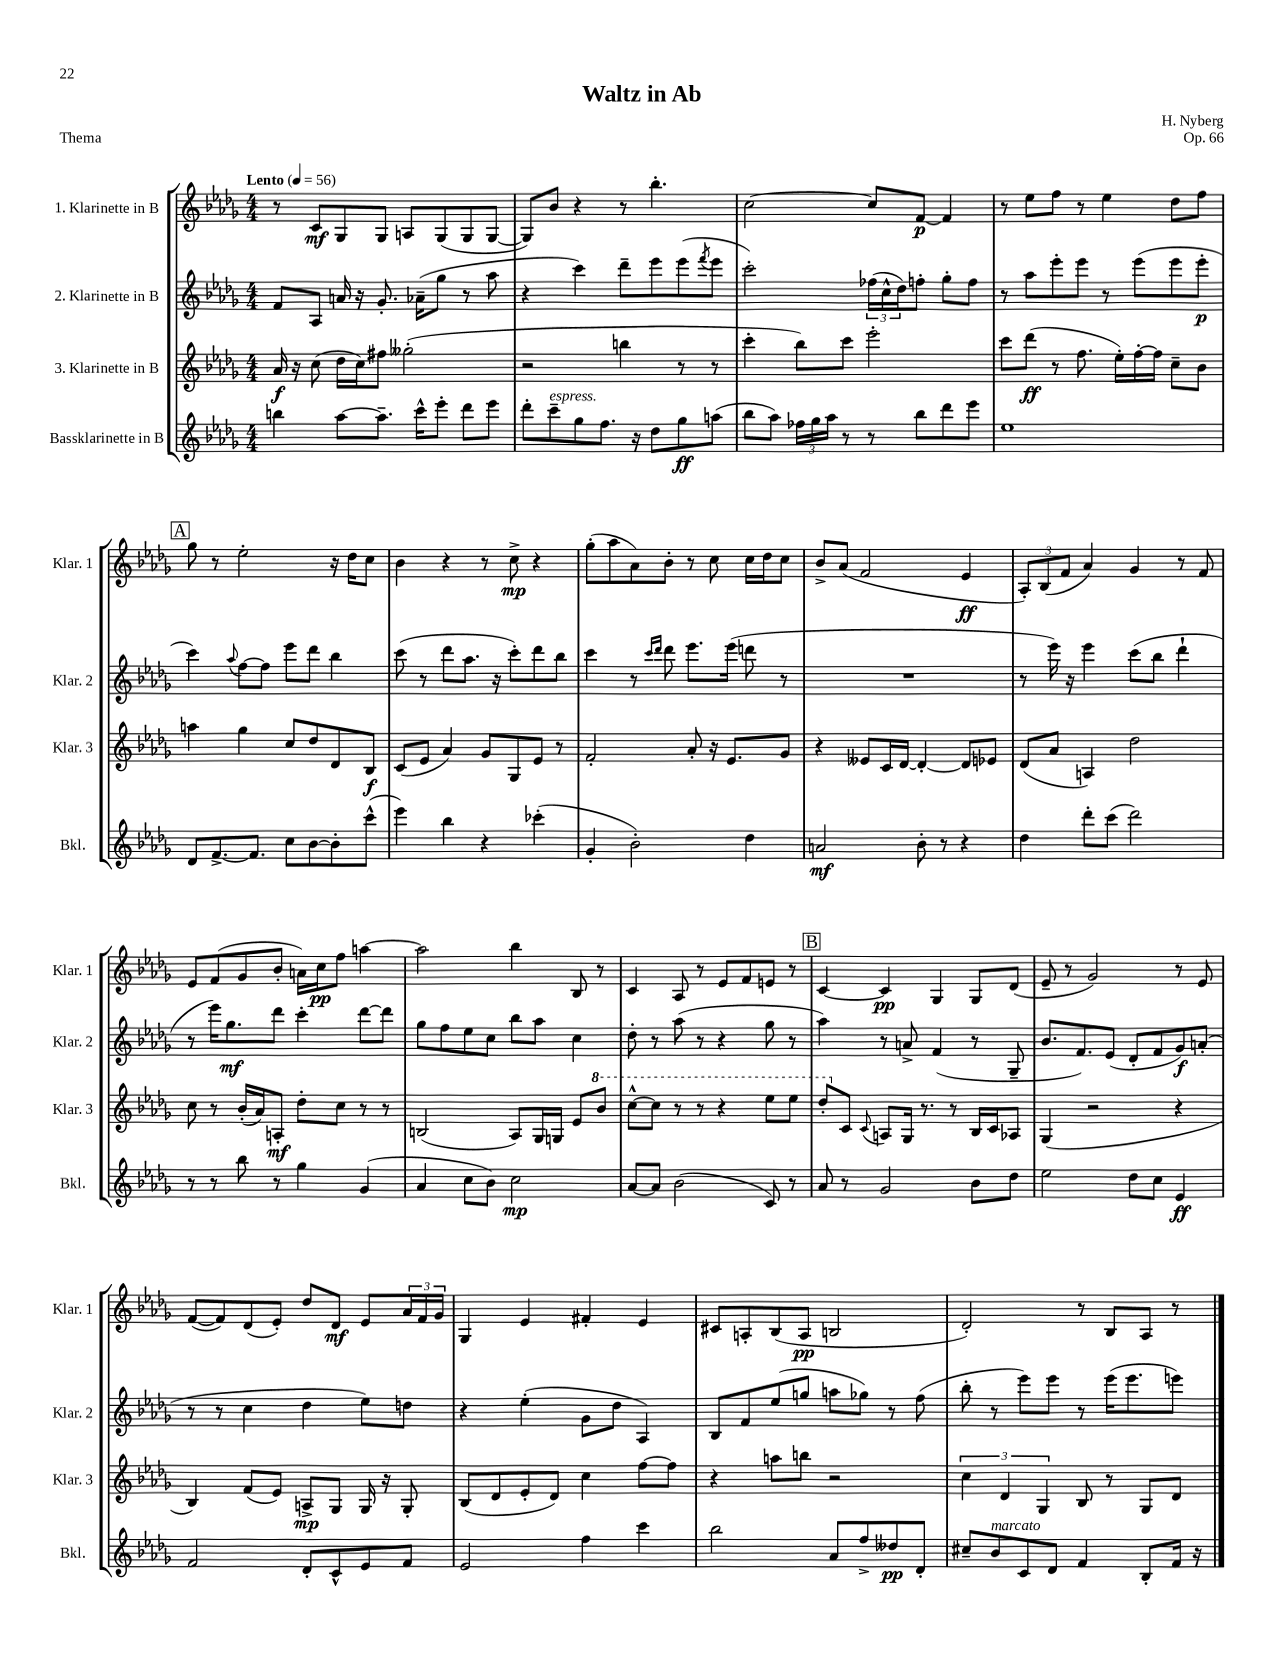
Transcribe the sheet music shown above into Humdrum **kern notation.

**kern	**dynam	**kern	**dynam	**kern	**dynam	**kern	**dynam
*part4	*part4	*part3	*part3	*part2	*part2	*part1	*part1
*staff4	*staff4	*staff3	*staff3	*staff2	*staff2	*staff1	*staff1
*I"Bassklarinette in B	*	*I"3. Klarinette in B	*	*I"2. Klarinette in B	*	*I"1. Klarinette in B	*
*I'Bkl.	*	*I'Klar. 3	*	*I'Klar. 2	*	*I'Klar. 1	*
*clefG2	*	*clefG2	*	*clefG2	*	*clefG2	*
*k[b-e-a-d-g-]	*	*k[b-e-a-d-g-]	*	*k[b-e-a-d-g-]	*	*k[b-e-a-d-g-]	*
*M4/4	*	*M4/4	*	*M4/4	*	*M4/4	*
*MM56	*	*MM56	*	*MM56	*	*MM56	*
=1	=1	=1	=1	=1	=1	=1	=1
!	!	!	!	!	!	!LO:TX:a:B:t=Lento	!
4bbn\	.	16a-/	f	8f/L	.	8r	.
.	.	16r	.	.	.	.	.
.	.	(8cc\	.	8A-/J	.	8c/L	mf
[8aa-\L	.	16dd-\LL	.	16an/	.	8G-/	.
.	.	16cc\J)	.	16r	.	.	.
8.aa-~\J]	.	8ff#X\J	.	8.g-'/	.	8G-/J	.
.	.	(2gg--X'\	.	.	.	8An/L	.
16ccc^^\KL	.	.	.	(16a-X~\KL	.	.	.
8eee-'\J	.	.	.	8gg-\J	.	(8G-/	.
8ddd-\L	.	.	.	8r	.	8G-/	.
8eee-\J	.	.	.	8aa-\	.	[8G-/J	.
=2	=2	=2	=2	=2	=2	=2	=2
8ddd-'\L	.	2r	.	4r	.	8G-/L])	.
!LO:TX:a:i:t=espress.	!	!	!	!	!	!	!
8ccc~\	.	.	.	.	.	8b-/J	.
8gg-\	.	.	.	4ccc\)	.	4r	.
8.ff\J	.	.	.	.	.	.	.
.	.	4bbn\	.	8ddd-~\L	.	8r	.
16r	.	.	.	.	.	.	.
8dd-\L	.	.	.	8eee-\	.	4.bb-'\	.
8gg-\	ff	8r	.	(8eee-\	.	.	.
.	.	.	.	8qfff/	.	.	.
(8aan\J	.	8r	.	8eee-\J	.	.	.
=3	=3	=3	=3	=3	=3	=3	=3
8bb-\L	.	4ccc'\	.	2ccc'\)	.	[2cc\	.
8aa-\J)	.	.	.	.	.	.	.
24ff-X\LL	.	8bb-\L)	.	.	.	.	.
24gg-\	.	.	.	.	.	.	.
24aa-\JJ	.	.	.	.	.	.	.
8r	.	8ccc\J	.	.	.	.	.
8r	.	2eee-'\	.	(24ff-X\LL	.	8cc/L]	.
.	.	.	.	24cc^^\	.	.	.
.	.	.	.	24dd-\J)	.	.	.
8bb-\L	.	.	.	8ffn'\J	.	[8f/J	p
8ddd-\	.	.	.	8gg-'\L	.	4f/]	.
8eee-\J	.	.	.	8ff\J	.	.	.
=4	=4	=4	=4	=4	=4	=4	=4
1ee-	.	8ccc\L	.	8r	.	8r	.
.	.	(8ddd-\J	ff	8aa-\L	.	8ee-\L	.
.	.	8r	.	8eee-'\	.	8ff\J	.
.	.	8.ff\	.	8eee-\J	.	8r	.
.	.	.	.	8r	.	4ee-\	.
.	.	16ee-'\LL)	.	.	.	.	.
.	.	[16ff'\	.	(8eee-\L	.	.	.
.	.	16ff\JJ]	.	.	.	.	.
.	.	8cc~\L	.	8eee-\	.	8dd-\L	.
.	.	8b-\J	.	8eee-'\J	p	8ff\J	.
!!LO:LB:g=z
!!LO:REH:place=s1:t=A
=5	=5	=5	=5	=5	=5	=5	=5
8d-/L	.	4aan\	.	4ccc\)	.	8gg-\	.
[8.f^/	.	.	.	.	.	8r	.
.	.	.	.	8qqaa-/	.	.	.
.	.	4gg-\	.	[8ff\L	.	2ee-'\	.
8.f/J]	.	.	.	.	.	.	.
.	.	.	.	8ff\J]	.	.	.
8cc\L	.	8cc/L	.	8eee-\L	.	.	.
[8b-\	.	8dd-/	.	8ddd-\J	.	.	.
8b-'\]	.	8d-/	.	4bb-\	.	16r	.
.	.	.	.	.	.	16dd-\KL	.
(8ccc^^\J	.	8B-/J	f	.	.	8cc\J	.
=6	=6	=6	=6	=6	=6	=6	=6
4eee-\)	.	(8c/L	.	(8ccc\	.	4b-\	.
.	.	8e-/J	.	8r	.	.	.
4bb-\	.	4a-/)	.	8ddd-\L	.	4r	.
.	.	.	.	8.aa-\J	.	.	.
4r	.	8g-/L	.	.	.	8r	.
.	.	.	.	16r	.	.	.
.	.	8G-/	.	8ccc'\L)	.	8cc^\	mp
(4ccc-X'\	.	8e-/J	.	8ddd-\	.	4r	.
.	.	8r	.	8bb-\J	.	.	.
=7	=7	=7	=7	=7	=7	=7	=7
4g-'/	.	2f'/	.	4ccc\	.	(8gg-'\L	.
.	.	.	.	.	.	8aa-\	.
2b-'\)	.	.	.	8r	.	8a-\)	.
.	.	.	.	16qqccc/LL	.	.	.
.	.	.	.	16qqddd-/JJ	.	.	.
.	.	.	.	8ddd-\	.	8b-'\J	.
.	.	8a-'/	.	8.eee-\L	.	8r	.
.	.	16r	.	.	.	8cc\	.
.	.	8.e-/L	.	(16eee-\Jk	.	.	.
4dd-\	.	.	.	8dddn\	.	16cc\LL	.
.	.	.	.	.	.	16dd-\J	.
.	.	8g-/J	.	8r	.	8cc\J	.
=8	=8	=8	=8	=8	=8	=8	=8
2an/	mf	4r	.	1r	.	8b-^/L	.
.	.	.	.	.	.	(8a-/J	.
.	.	8e--X/L	.	.	.	2f/	.
.	.	16c/L	.	.	.	.	.
.	.	[16d-/JJ	.	.	.	.	.
8b-'\	.	4d-'/_	.	.	.	.	.
8r	.	.	.	.	.	.	.
4r	.	8d-/L]	.	.	.	4e-/	ff
.	.	8e-X/J	.	.	.	.	.
=9	=9	=9	=9	=9	=9	=9	=9
4dd-\	.	(8d-/L	.	8r	.	12A-'/L)	.
.	.	.	.	.	.	(12B-/	.
.	.	8a-/J	.	16eee-\)	.	.	.
.	.	.	.	.	.	12f/J	.
.	.	.	.	16r	.	.	.
8ddd-'\L	.	4An/)	.	4eee-\	.	4a-/)	.
(8ccc\J	.	.	.	.	.	.	.
2ddd-\)	.	2dd-\	.	(8ccc\L	.	4g-/	.
.	.	.	.	8bb-\J	.	.	.
.	.	.	.	4ddd-`\	.	8r	.
.	.	.	.	.	.	8f/	.
!!LO:LB:g=z
=10	=10	=10	=10	=10	=10	=10	=10
8r	.	8cc\	.	8r	.	8e-/L	.
8r	.	8r	.	16eee-\KL)	.	(8f/	.
.	.	.	.	8.gg-\	mf	.	.
8bb-\	.	(16b-'/LL	.	.	.	8g-/	.
.	.	16a-/J)	.	.	.	.	.
8r	.	8An'/J	mf	8ddd-\J	.	8b-'/J	.
4gg-\	.	8dd-'\L	.	4ccc'\	.	16an\LL)	.
.	.	.	.	.	.	16cc\J	pp
.	.	8cc\J	.	.	.	8ff\J	.
(4g-/	.	8r	.	[8ddd-\L	.	[4aan\	.
.	.	8r	.	8ddd-\J]	.	.	.
=11	=11	=11	=11	=11	=11	=11	=11
4a-/	.	(2Bn/	.	8gg-\L	.	2aa\]	.
.	.	.	.	8ff\	.	.	.
8cc\L	.	.	.	8ee-\	.	.	.
8b-\J)	.	.	.	8cc\J	.	.	.
2cc\	mp	8A-/L)	.	8bb-\L	.	4bb-\	.
.	.	16G-/L	.	8aa-\J	.	.	.
.	.	16Gn/JJ	.	.	.	.	.
.	.	8e-/L	.	4cc\	.	8B-/	.
*	*	*8va	*	*	*	*	*
.	.	8bb-/J	.	.	.	8r	.
=12	=12	=12	=12	=12	=12	=12	=12
[8a-/L	.	[8ccc^^\L	.	8dd-'\	.	4c/	.
8a-/J]	.	8ccc\J]	.	8r	.	.	.
(2b-\	.	8r	.	(8aa-\	.	8A-/	.
.	.	8r	.	8r	.	8r	.
.	.	4r	.	4r	.	8e-/L	.
.	.	.	.	.	.	8f/	.
8c/)	.	8eee-\L	.	8gg-\	.	8en/J	.
8r	.	8eee-\J	.	8r	.	8r	.
!!LO:REH:place=s1:t=B
=13	=13	=13	=13	=13	=13	=13	=13
8a-/	.	8ddd-'/L	.	4aa-\)	.	[4c/	.
*	*	*X8va	*	*	*	*	*
8r	.	8c/J	.	.	.	.	.
.	.	8qqc/	.	.	.	.	.
2g-/	.	8An/L	.	8r	.	4c/]	pp
.	.	16G-/Jk	.	8an^/	.	.	.
.	.	8.r	.	.	.	.	.
.	.	.	.	(4f/	.	4G-/	.
.	.	8r	.	.	.	.	.
8b-\L	.	16B-/LL	.	8r	.	8G-/L	.
.	.	16c/J	.	.	.	.	.
8dd-\J	.	8A-X/J	.	8G-~/	.	(8d-/J	.
=14	=14	=14	=14	=14	=14	=14	=14
2ee-\	.	(4G-/	.	8.b-/L	.	8e-~/	.
.	.	.	.	.	.	8r	.
.	.	.	.	8.f/)	.	.	.
.	.	2r	.	.	.	2g-/)	.
.	.	.	.	(8e-/J	.	.	.
8dd-\L	.	.	.	8d-'/L	.	.	.
8cc\J	.	.	.	8f/	.	.	.
4e-/	ff	4r	.	8g-/)	f	8r	.
.	.	.	.	(8an'/J	.	8e-/	.
!!LO:LB:g=z
=15	=15	=15	=15	=15	=15	=15	=15
2f/	.	4B-/)	.	8r	.	([8f/L	.
.	.	.	.	8r	.	8f/])	.
.	.	(8f/L	.	4cc\	.	(8d-/	.
.	.	8e-/J)	.	.	.	8e-'/J)	.
8d-'/L	.	8An^/L	mp	4dd-\	.	8dd-/L	.
8c^^/	.	8G-/J	.	.	.	8d-/J	mf
8e-/	.	16G-/	.	8ee-\L)	.	8e-/L	.
.	.	16r	.	.	.	.	.
8f/J	.	8G-'/	.	8ddn\J	.	24a-/L	.
.	.	.	.	.	.	24f/	.
.	.	.	.	.	.	24g-/JJ	.
=16	=16	=16	=16	=16	=16	=16	=16
2e-/	.	(8B-/L	.	4r	.	4G-/	.
.	.	8d-/	.	.	.	.	.
.	.	8e-'/	.	(4ee-'\	.	4e-/	.
.	.	8d-/J)	.	.	.	.	.
4ff\	.	4cc\	.	8g-\L	.	4f#X'/	.
.	.	.	.	8dd-\J	.	.	.
4ccc\	.	[8ff\L	.	4A-/)	.	4e-/	.
.	.	8ff\J]	.	.	.	.	.
=17	=17	=17	=17	=17	=17	=17	=17
2bb-\	.	4r	.	8B-/L	.	8c#X/L	.
.	.	.	.	8f/	.	8An'/	.
.	.	8aan\L	.	(8ee-/	.	(8B-/	.
.	.	8bbn\J	.	8ggn/J	.	8A/J	pp
8a-/L	.	2r	.	8aan\L	.	2Bn/	.
8ff^/	.	.	.	8gg-X\J)	.	.	.
8dd--X/	pp	.	.	8r	.	.	.
8d-'/J	.	.	.	(8ff\	.	.	.
=18	=18	=18	=18	=18	=18	=18	=18
8cc#X~/L	.	6cc\	.	8bb-'\	.	2d-'/)	.
!LO:TX:a:i:t=marcato	!	!	!	!	!	!	!
8b-/	.	.	.	8r	.	.	.
.	.	6d-/	.	.	.	.	.
8c/	.	.	.	8eee-\L)	.	.	.
.	.	6G-/	.	.	.	.	.
8d-/J	.	.	.	8eee-\J	.	.	.
4f/	.	8B-/	.	8r	.	8r	.
.	.	8r	.	(16eee-\KL	.	8B-/L	.
.	.	.	.	8.eee-\	.	.	.
8B-'/L	.	8G-/L	.	.	.	8A-/J	.
16f/Jk	.	8d-/J	.	8eeen\J)	.	8r	.
16r	.	.	.	.	.	.	.
==	==	==	==	==	==	==	==
*-	*-	*-	*-	*-	*-	*-	*-
